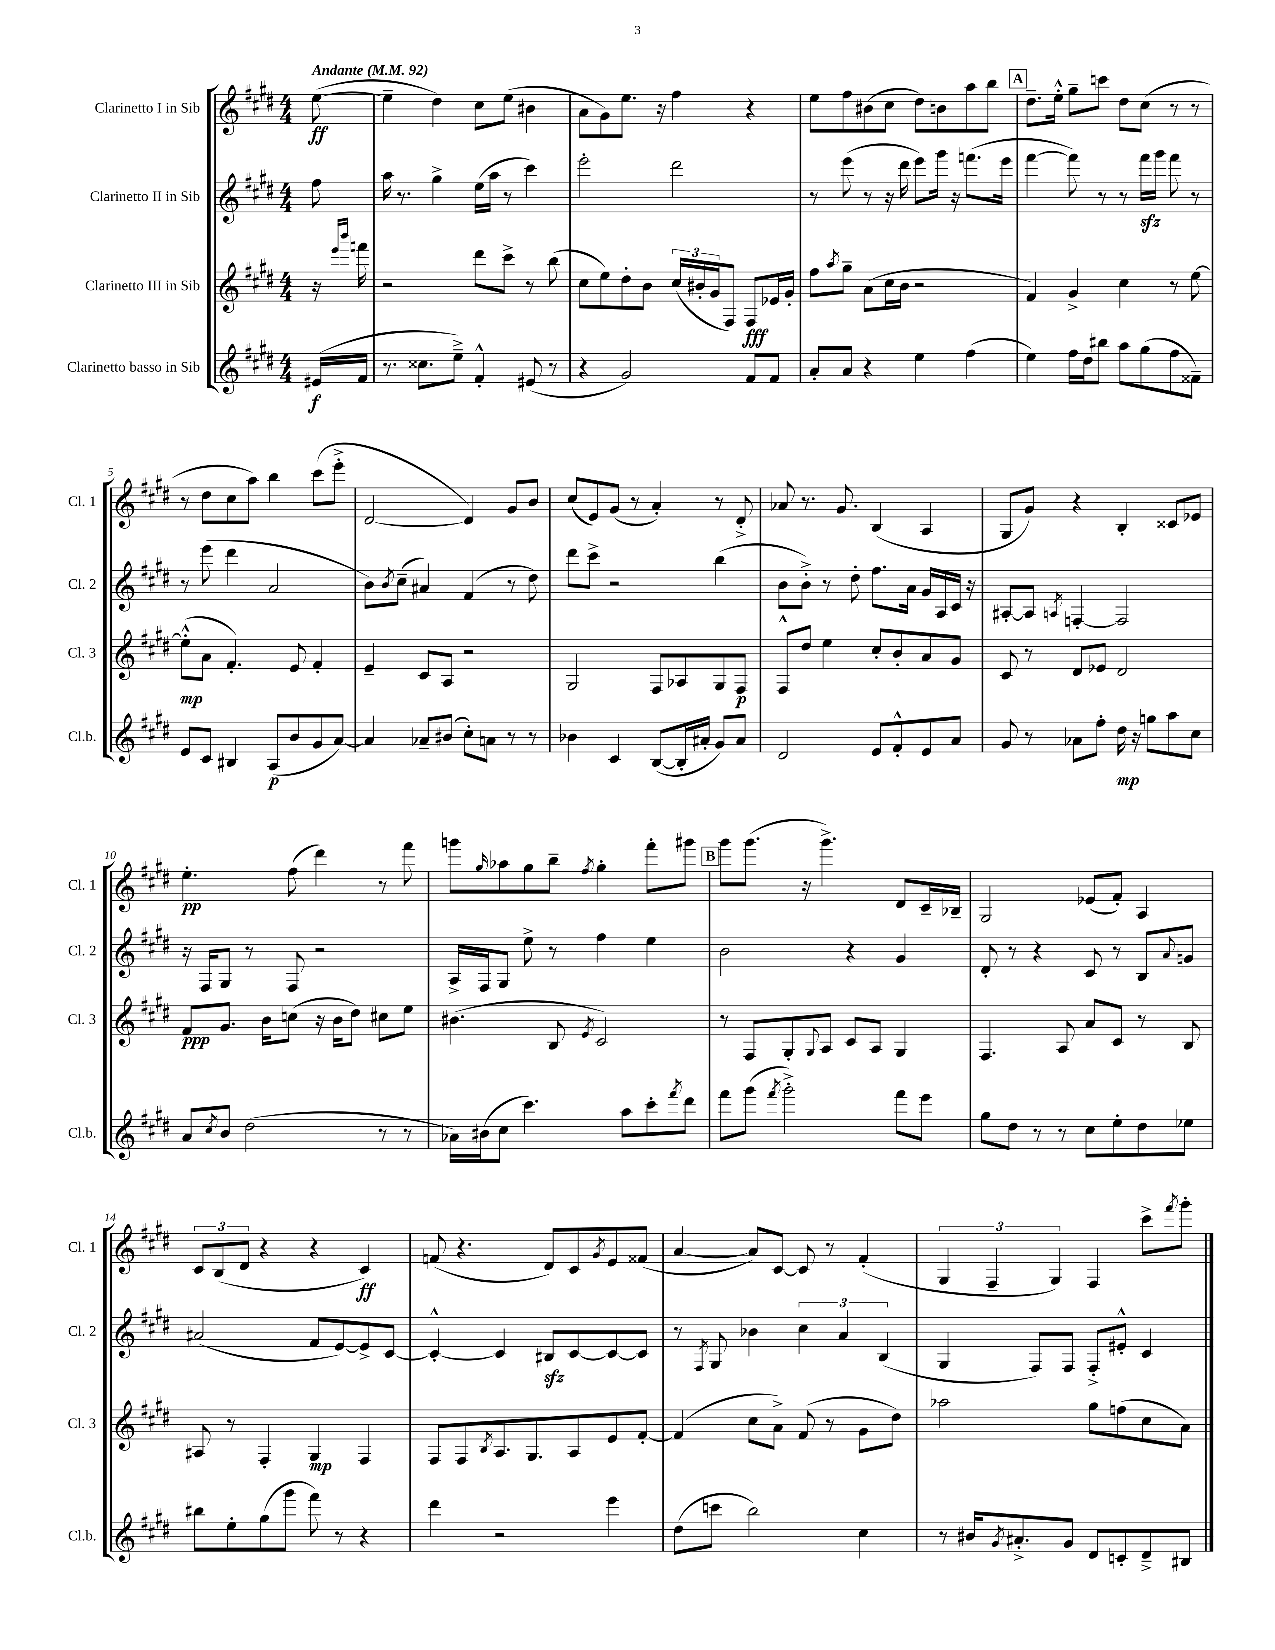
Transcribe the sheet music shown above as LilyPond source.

<<
\new StaffGroup <<
\new Staff = "s0" \with { instrumentName = "Clarinetto I in Sib" shortInstrumentName = "Cl. 1" } {
    \clef treble \key e \major \numericTimeSignature \time 4/4 \partial 8 \tempo "Andante" 4 = 92
    e''8~\ff( |
    e''4-- dis''4) cis''8 e''8( bis'4 |
    a'8 gis'8) e''8. r16 fis''4 r4 |
    e''8 fis''8 bis'8( cis''8 dis''8) b'8 a''8 b''8 |
    \mark \markup { \box "A" } dis''8.-- e''16-.-^ gis''8-- c'''8 dis''8 cis''8( r8 r8 |
    r8 dis''8 cis''8 a''8) b''4 cis'''8( e'''8-.-> |
    dis'2~ dis'4) gis'8 b'8 |
    cis''8( e'8) gis'8( r8 a'4-.) r8 dis'8-.-> |
    aes'8 r8. gis'8. b4( a4 |
    gis8 gis'8) r4 b4-. cisis'8 ees'8 |
    e''4.-.\pp fis''8( dis'''4) r8 fis'''8 |
    g'''8 \grace { gis''16 } aes''8 gis''8 b''8-- \acciaccatura { fis''8 } gis''4-. fis'''8-. gis'''8 |
    \mark \markup { \box "B" } gis'''8 gis'''8.( r16 gis'''4.->) dis'8 cis'16-- bes16-- |
    gis2 ees'8( fis'8-.) a4 |
    \tuplet 3/2 { cis'8 b8( dis'8 } r4 r4 cis'4\ff) |
    f'8( r4. dis'8) cis'8 \acciaccatura { gis'8 } e'8 fisis'8( |
    a'4~ a'8) cis'8~ cis'8 r8 fis'4-.( |
    \tuplet 3/2 { gis4 fis4-- gis4) } fis4 cis'''8-> \acciaccatura { fis'''8 } gis'''8-. \bar "|." |
}
\new Staff = "s1" \with { instrumentName = "Clarinetto II in Sib" shortInstrumentName = "Cl. 2" } {
    \clef treble \key e \major \numericTimeSignature \time 4/4 \partial 8
    fis''8 |
    a''16 r8. gis''4-> e''16( a''16 r8 cis'''4) |
    e'''2-. dis'''2 |
    r8 e'''8( r8 r16 dis'''16 e'''8) gis'''16 r16 f'''8.( e'''16 |
    \mark \markup { \box "A" } fis'''4~ fis'''8) r8 r8 fis'''16\sfz gis'''16 fis'''8 r8 |
    r8 e'''8( dis'''4 a'2 |
    b'8) \acciaccatura { b'8 } cis''8--( ais'4) fis'4( r8 dis''8) |
    dis'''8 cis'''8-> r2 b''4( |
    b'8 b'8-.->) r8 dis''8-. fis''8. a'16 gis'16 a16 cis'16 r16 |
    ais8~-. ais8 \acciaccatura { a8 } f4~-. f2 |
    r16 fis16 gis8 r8 fis8 r2 |
    a16-> fis16 gis8 e''8-> r8 fis''4 e''4 |
    \mark \markup { \box "B" } b'2 r4 gis'4 |
    dis'8-. r8 r4 cis'8 r8 b8 \appoggiatura { a'8 } g'8 |
    ais'2( fis'8 e'8~) e'8-> cis'8~ |
    cis'4~-.-^ cis'4 bis8\sfz cis'8~ cis'8~ cis'8 |
    r8 \acciaccatura { fis8 } gis8 bes'4 \tuplet 3/2 { cis''4 a'4 b4( } |
    gis4 fis8) fis8 fis8-.-> eis'8-.-^ cis'4 \bar "|." |
}
\new Staff = "s2" \with { instrumentName = "Clarinetto III in Sib" shortInstrumentName = "Cl. 3" } {
    \clef treble \key e \major \numericTimeSignature \time 4/4 \partial 8
    r16 \grace { e'''16 b'''16 } f'''16 |
    r2 dis'''8 cis'''8-> r8 b''8( |
    cis''8 e''8) dis''8-. b'8 \tuplet 3/2 { cis''16( bis'16-. gis'16 } fis8) fis8\fff ees'16 gis'16-. |
    fis''8 \acciaccatura { a''8 } gis''8-- a'8( cis''16 b'16 r2 |
    \mark \markup { \box "A" } fis'4) gis'4-> cis''4 r8 e''8~ |
    e''8-.-^\mp( a'8 fis'4.-.) e'8 fis'4-. |
    e'4-- cis'8 a8 r2 |
    gis2 fis8 aes8 gis8 fis8\p |
    fis8-^ dis''8 e''4 cis''8-. b'8-. a'8 gis'8 |
    cis'8 r8 dis'8 ees'8 dis'2 |
    fis'8\ppp gis'8. b'16 c''8( r16 b'16 dis''8) cis''8 e''8 |
    bis'4.( b8 \acciaccatura { e'8 } cis'2) |
    \mark \markup { \box "B" } r8 fis8 gis8-. \appoggiatura { gis8 } a8 cis'8 a8 gis4 |
    fis4. a8 a'8 cis'8 r8 b8 |
    ais8 r8 fis4-. gis4\mp fis4 |
    fis8 fis8 \acciaccatura { b8 } a8. gis8. a8 e'8 fis'8~-. |
    fis'4( cis''8 a'8->) fis'8( r8 gis'8 dis''8) |
    aes''2 gis''8 f''8( cis''8 a'8) \bar "|." |
}
\new Staff = "s3" \with { instrumentName = "Clarinetto basso in Sib" shortInstrumentName = "Cl.b." } {
    \clef treble \key e \major \numericTimeSignature \time 4/4 \partial 8
    eis'16\f( fis'16 |
    r8. cisis''8. e''8--->) fis'4-.-^ eis'8( r8 |
    r4 gis'2) fis'8 fis'8 |
    a'8-. a'8 r4 e''4 fis''4( |
    \mark \markup { \box "A" } e''4) fis''16 dis''16 bis''8 a''8 gis''8( fis''8 fisis'8--) |
    e'8 cis'8 bis4 a8\p( b'8 gis'8 a'8~) |
    a'4 aes'8-- bis'8( cis''8-.) a'8 r8 r8 |
    bes'4 cis'4 b8~( b16-. ais'16-. gis'8) ais'8 |
    dis'2 e'8 fis'8-.-^ e'8 a'8 |
    gis'8 r8 aes'8 fis''8-. dis''16\mp r16 g''8 a''8 cis''8 |
    a'8 \acciaccatura { cis''8 } b'8 dis''2( r8 r8 |
    aes'16) bis'16( cis''8 cis'''4.) a''8 cis'''8-. \acciaccatura { fis'''8 } dis'''8 |
    \mark \markup { \box "B" } fis'''8 gis'''8( \acciaccatura { fis'''8 } gis'''2-.->) fis'''8 e'''8 |
    gis''8 dis''8 r8 r8 cis''8 e''8-. dis''8 ees''8 |
    bis''8 e''8-. gis''8( gis'''8 fis'''8) r8 r4 |
    dis'''4 r2 e'''4 |
    dis''8( c'''8 b''2) cis''4 |
    r8 bis'16 \acciaccatura { gis'8 } ais'8.-.-> gis'8 dis'8 c'8-. dis'8---> bis8 \bar "|." |
}
>>
>>
